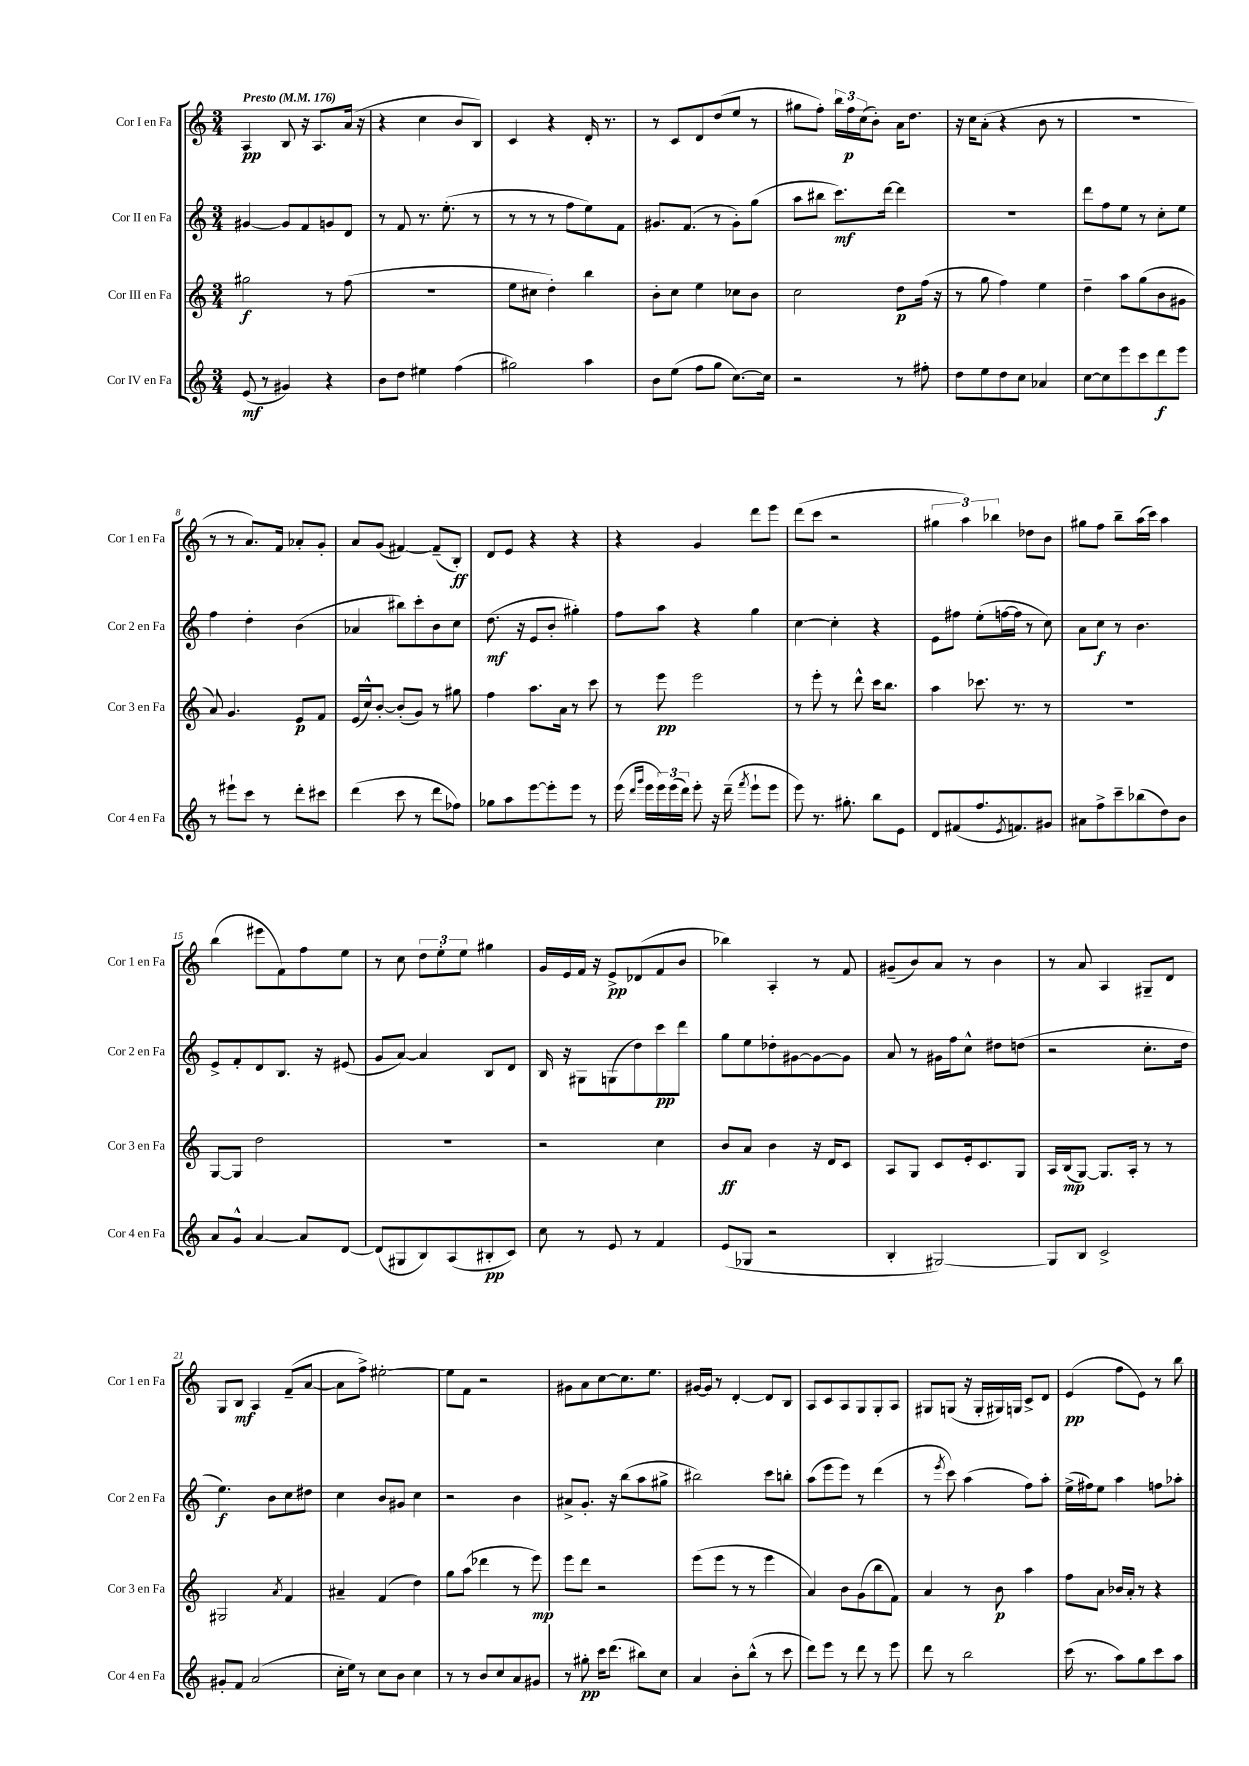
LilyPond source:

<<
\new StaffGroup <<
\new Staff = "s0" \with { instrumentName = "Cor I en Fa" shortInstrumentName = "Cor 1 en Fa" } {
    \clef treble \key c \major \numericTimeSignature \time 3/4 \tempo "Presto" 4 = 176
    a4\pp b8 r16 a8. a'16( r16 |
    r4 c''4 b'8 b8) |
    c'4 r4 d'16-. r8. |
    r8 c'8 d'8 d''8( e''8 r8 |
    gis''8 f''8-.) \tuplet 3/2 { b''16 f''16\p c''16( } b'8-.) a'16 d''8. |
    r16 c''16 a'8-.( r4 b'8 r8 |
    R2. |
    r8 r8 a'8.) f'16 aes'8-. g'8-. |
    a'8 g'8( fis'4~) fis'8--( b8-.\ff) |
    d'8 e'8 r4 r4 |
    r4 g'4 d'''8 e'''8 |
    d'''8( c'''8 r2 |
    \tuplet 3/2 { gis''4 a''4) bes''4 } des''8 b'8 |
    gis''8 f''8 b''8-- a''16( c'''16) a''4 |
    b''4( eis'''8 f'8) f''8 e''8 |
    r8 c''8 \tuplet 3/2 { d''8 e''8-. e''8 } gis''4 |
    g'16 e'16 f'16 r16 e'8->\pp des'8( f'8 b'8 |
    bes''4) a4-. r8 f'8 |
    gis'8--( b'8) a'8 r8 b'4 |
    r8 a'8 a4 gis8-- d'8 |
    g8 b8\mf a4 f'8--( a'8~ |
    a'8 f''8->) eis''2~-. |
    eis''8 f'8 r2 |
    gis'8 a'8 c''8~ c''8. e''8. |
    gis'16~ gis'16 r8 d'4~-. d'8 b8 |
    a8 c'8 a8 g8 g8-. a8 |
    gis8 g8( r16 g16-. gis16) g16 c'8-> d'8 |
    e'4\pp( f''8 e'8) r8 b''8 \bar "|." |
}
\new Staff = "s1" \with { instrumentName = "Cor II en Fa" shortInstrumentName = "Cor 2 en Fa" } {
    \clef treble \key c \major \numericTimeSignature \time 3/4
    gis'4~ gis'8 f'8 g'8 d'8 |
    r8 f'8 r8. e''8.-.( r8 |
    r8 r8 r8 f''8 e''8) f'8 |
    gis'8. f'8.( r8 gis'8-.) g''8( |
    a''8 bis''8 c'''8.\mf) d'''16~ d'''4 |
    R2. |
    d'''8 f''8 e''8 r8 c''8-. e''8 |
    f''4 d''4-. b'4( |
    aes'4 bis''8) c'''8-. b'8 c''8 |
    d''8.\mf( r16 e'8 b'8-. gis''4-.) |
    f''8 a''8 r4 g''4 |
    c''4~ c''4-. r4 |
    e'8 fis''8 e''8-.( f''16~ f''16 r8 c''8) |
    a'8 c''8\f r8 b'4. |
    e'8-> f'8-. d'8 b8. r16 eis'8( |
    g'8 a'8~) a'4 b8 d'8 |
    b16 r16 gis8 g8( d''8) c'''8\pp d'''8 |
    g''8 e''8 des''8-. gis'8~ gis'8~ gis'8 |
    a'8 r8 gis'16 f''16 c''8-^ dis''8 d''8( |
    r2 c''8.-. d''16 |
    e''4.\f) b'8 c''8 dis''8 |
    c''4 b'8 gis'8 c''4 |
    r2 b'4 |
    ais'8-> g'8.-. r16 b''8( a''8 gis''8-> |
    bis''2) c'''8 b''8-. |
    a''8( e'''8 e'''8) r8 d'''4( |
    r8 \acciaccatura { e'''8 } c'''8) a''4( f''8) a''8-. |
    e''16->( fis''16) e''8 a''4 f''8 aes''8-. \bar "|." |
}
\new Staff = "s2" \with { instrumentName = "Cor III en Fa" shortInstrumentName = "Cor 3 en Fa" } {
    \clef treble \key c \major \numericTimeSignature \time 3/4
    gis''2\f r8 f''8( |
    R2. |
    e''8 cis''8 d''4-.) b''4 |
    b'8-. c''8 e''4 ces''8 b'8 |
    c''2 d''8\p f''16( r16 |
    r8 g''8 f''4) e''4 |
    d''4-- a''8 g''8( b'8 gis'8 |
    a'8) g'4. e'8\p f'8 |
    e'16( c''16-^) b'8~-. b'8-.( g'8) r8 gis''8 |
    f''4 a''8. a'16 r8 c'''8 |
    r8 e'''8\pp e'''2 |
    r8 e'''8-. r8 d'''8-^ c'''16 b''8. |
    a''4 ces'''8. r8. r8 |
    R2. |
    g8~ g8 d''2 |
    R2. |
    r2 c''4 |
    b'8\ff a'8 b'4 r16 d'16 c'8 |
    a8 g8 c'8 e'16-. c'8. g8 |
    a16 b16\mp( g8~) g8. a16-. r8 r8 |
    gis2 \acciaccatura { a'8 } f'4 |
    ais'4-- f'4( d''4) |
    g''8 a''8( des'''4 r8 e'''8\mp) |
    e'''8 d'''8 r2 |
    e'''8( e'''8 r8 r8 e'''4 |
    a'4) b'8 g'8( b''8 f'8) |
    a'4 r8 b'8\p a''4 |
    f''8 a'8 bes'16 a'16-. r8 r4 \bar "|." |
}
\new Staff = "s3" \with { instrumentName = "Cor IV en Fa" shortInstrumentName = "Cor 4 en Fa" } {
    \clef treble \key c \major \numericTimeSignature \time 3/4
    e'8\mf( r8 gis'4) r4 |
    b'8 d''8 eis''4 f''4( |
    gis''2) a''4 |
    b'8 e''8( f''8 g''8 c''8.~) c''16 |
    r2 r8 fis''8-. |
    d''8 e''8 d''8 c''8 aes'4 |
    c''8~ c''8 e'''8 c'''8 d'''8\f e'''8 |
    r8 eis'''8-! c'''8 r8 d'''8-. cis'''8 |
    d'''4( c'''8 r8 d'''8 fes''8) |
    ges''8 a''8 e'''8~ e'''8-. e'''8 r8 |
    e'''16( \grace { d'''16 g'''16 } e'''16 \tuplet 3/2 { e'''16) e'''16( d'''16) } e'''8-. r16 d'''16--( \acciaccatura { f'''8 } e'''8-! e'''8 |
    e'''8) r8. gis''8.-. b''8 e'8 |
    d'8 fis'8( f''8. \acciaccatura { e'8 } f'8.) gis'8 |
    ais'8 f''8-> c'''8-- bes''8( d''8) b'8 |
    a'8 g'8-^ a'4~ a'8 d'8~ |
    d'8( gis8 b8) a8( bis8-.\pp c'8) |
    c''8 r8 e'8 r8 f'4 |
    e'8( ges8 r2 |
    b4-. gis2~) |
    gis8 b8 c'2-> |
    gis'8-. f'8 a'2( |
    c''16-. e''16) r8 c''8 b'8 c''4 |
    r8 r8 b'8 c''8 a'8 gis'8 |
    r8 gis''8-.\pp c'''16 d'''8.( bis''8) c''8 |
    a'4 b'8-. b''8-^( r8 c'''8 |
    d'''8) e'''8 r8 d'''8 r8 e'''8 |
    d'''8 r8 b''2 |
    c'''16( r8. a''8) g''8 c'''8 a''8 \bar "|." |
}
>>
>>
